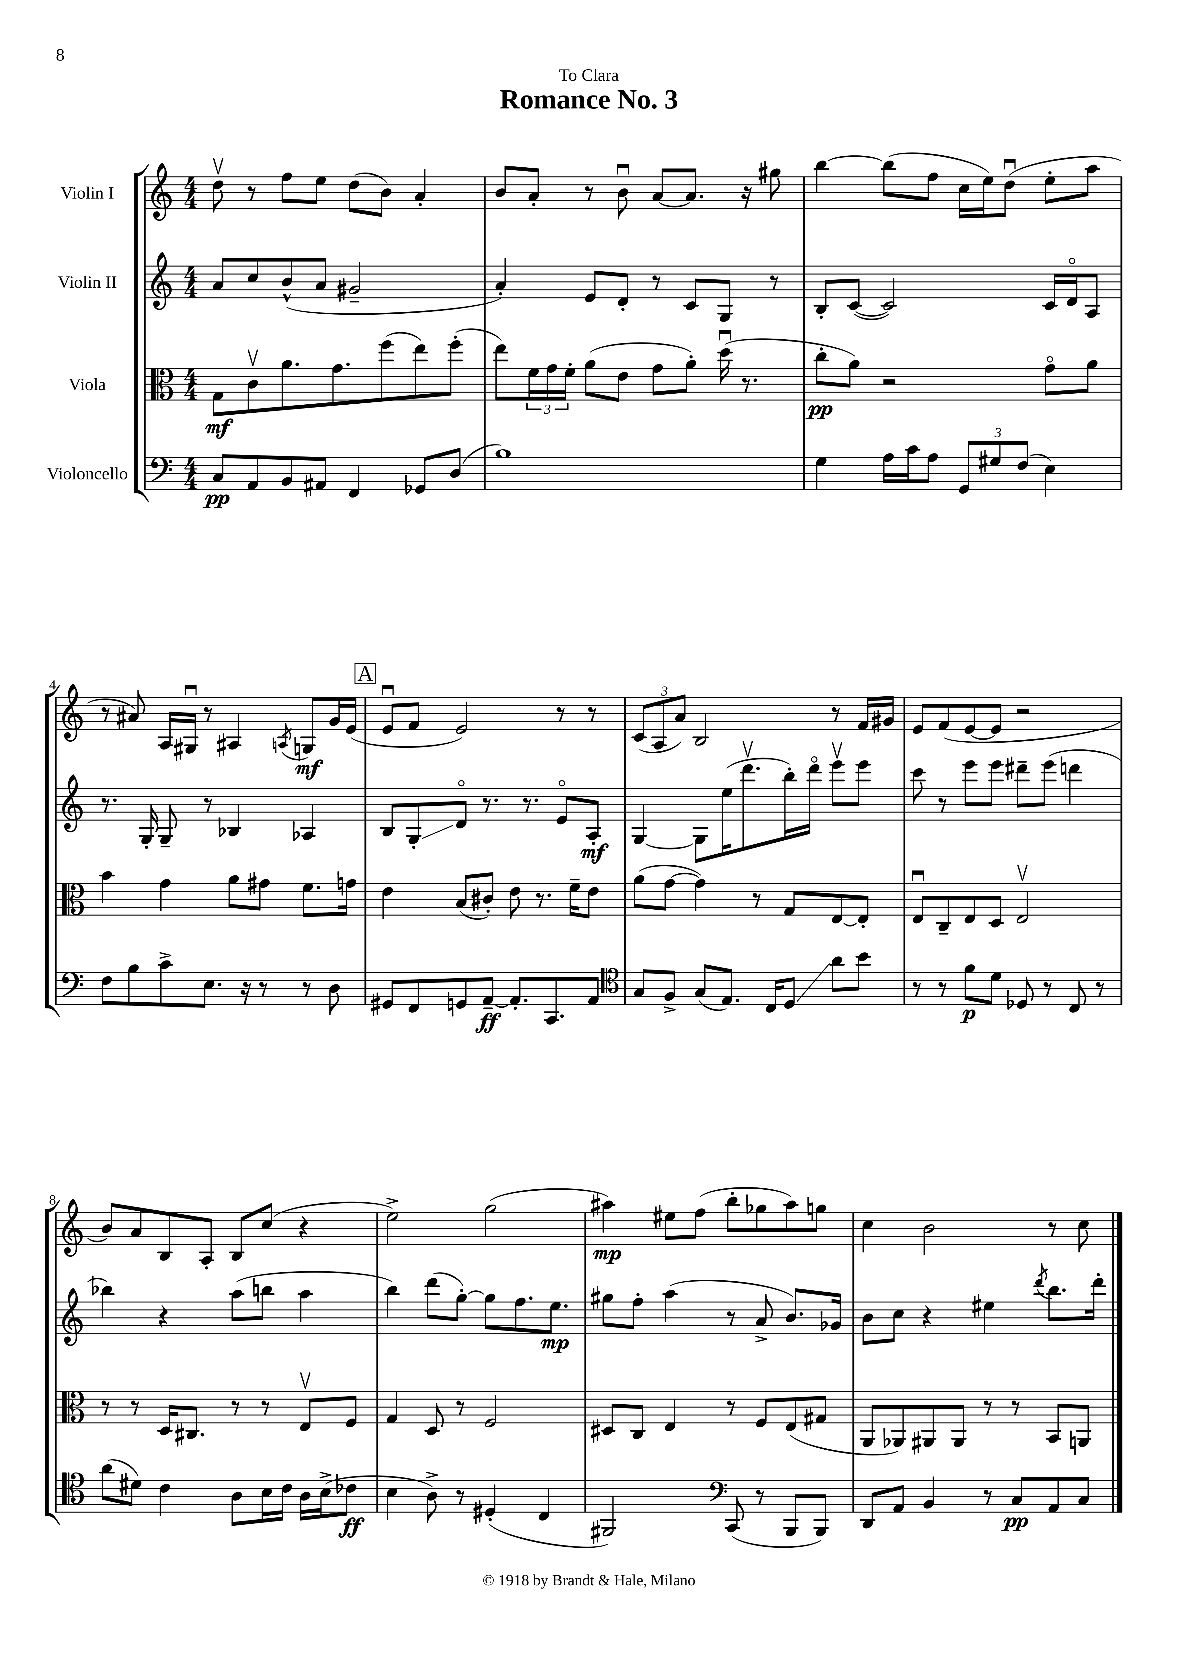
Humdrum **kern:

**kern	**kern	**kern	**kern
*staff4	*staff3	*staff2	*staff1
*clefF4	*clefC3	*clefG2	*clefG2
*k[]	*k[]	*k[]	*k[]
*M4/4	*M4/4	*M4/4	*M4/4
8C/L	8G\L	8a/L	8ddv\
8AA/	8cv\	8cc/	8r
8BB/	8.a\	(8b^^/	8ff\L
8AA#/J	.	8a/J	8ee\J
.	8.g\	.	.
4FF/	.	2g#~/	(8dd\L
.	(8ff\	.	8b\J)
8GG-/L	8ee\)	.	4a'/
(8D/J	(8ff'\J	.	.
=	=	=	=
1B)	8ee\L)	4a'/)	8b/L
.	24f\L	.	8a'/J
.	24g\	.	.
.	24f'\JJ	.	.
.	(8a\L	8e/L	8r
.	8e\J	8d'/J	8bu\
.	8g\L	8r	[8a/L
.	8a'\J)	8c/L	8.a/]J
.	(16ddu\	8G/J	.
.	8.r	.	16r
.	.	8r	8gg#\
=	=	=	=
4G\	8cc'\L	8B'/L	[4bb\
.	8a\J)	([8c/J	.
16A\LL	2r	2c/])	(8bb\]L
16c\J	.	.	.
8A\J	.	.	8ff\J
12GG/L	.	.	16cc\LL
.	.	.	16ee\J)
12G#/	.	.	.
.	.	.	(8ddu\J
(12F/J	.	.	.
4E\)	8go\L	16c/LL	8ee'\L
.	.	16do/J	.
.	8a\J	8A/J	8aa\J
=	=	=	=
8F\L	4b\	8.r	8r
8B\	.	.	8a#/)
.	.	16G'/	.
8c^\	4g\	8G~/	16A/LL
.	.	.	16G#u/JJ
8.E\J	.	8r	8r
.	8a\L	4B-/	4A#/
16r	.	.	.
8r	8g#\J	.	.
.	.	.	8qA/
8r	8.f\L	4A-/	8G/L
8D\	.	.	16g/L
.	16g\Jk	.	(16e/JJ
=	=	=	=
8GG#/L	4e\	8B/L	8eu/L
8FF/	.	8G'/	8f/J
8GG/	(8B/L	8do/J	2e/)
[8AA~/J	8c#'/J)	8.r	.
8.AA'/]L	8e\	.	.
.	.	8.r	.
.	8.r	.	.
8.CC/	.	.	.
.	.	8eo/L	8r
.	16f~\LK	.	.
8AA/J	8e\J	8A'/J	8r
=	=	=	=
*clefC4	*	*	*
8G/L	(8a\L	[4G/	(12c/L
.	.	.	12A/
8F^/J	[8g\J	.	.
.	.	.	12a/J)
(8G/L	4g\])	8G\]L	2B/
8.E/J)	.	(16ee\K	.
.	.	8.dddv\	.
.	8r	.	.
16C/LK	.	.	.
8D/J	8G/L	16bb'\L)	.
.	.	16dddo\JJ	.
8a\L	[8E/	8eeev\L	8r
8b\J	8E'/]J	8eee\J	16f/LL
.	.	.	16g#/JJ
=	=	=	=
8r	8Eu/L	8ccc\	8e/L
8r	8C~/	8r	(8f/
8f\L	8E/	8eee\L	[8e/
8d\J	8D/J	8eee\J	8e/]J
8D-/	2Ev/	8ddd#~\L	2r
8r	.	(8eee\J	.
8C/	.	4ddd\	.
8r	.	.	.
=	=	=	=
(8a\L	8r	4bb-\)	8b/L)
8d#\J)	8r	.	8a/
4c\	16D/LK	4r	8B/
.	8.C#/J	.	.
.	.	.	8A'/J
8A\L	8r	(8aa\L	8B/L
16B\L	8r	8bb\J	(8cc/J
16c\JJ	.	.	.
16A\LL	8Ev/L	4aa\	4r
(16B^\J	.	.	.
8c-\J	8F/J	.	.
=	=	=	=
4B\	4G/	4bb\)	2ee^\)
8A^\)	8D/	(8ddd\L	.
8r	8r	[8gg'\J)	.
(4D#'/	2F/	8gg\]L	(2gg\
.	.	8.ff\	.
4C/	.	.	.
.	.	8.ee\J	.
=	=	=	=
2FF#/)	8D#/L	8gg#\L	4aa#\)
.	8C/J	8ff'\J	.
.	4E/	(4aa\	8ee#\L
.	.	.	(8ff\J
*clefF4	*	*	*
(8CC/	8r	8r	8bb'\L
8r	8F/L	8a^/	8gg-\
8BBB/L	(8E/	8.b/L)	8aa#\)
8BBB/J)	8G#/J	.	8gg\J
.	.	16g-/Jk	.
=	=	=	=
8DD/L	8AA/L	8b\L	4cc\
8AA/J	8AA-/)	8cc\J	.
4BB/	8AA#/	4r	2b\
.	8AA#/J	.	.
8r	8r	4ee#\	.
8C/L	8r	.	.
.	.	8qddd/	.
8AA/	8BB/L	8.bb\L	8r
8C/J	8AA/J	.	8cc\
.	.	16ddd'\Jk	.
==	==	==	==
*-	*-	*-	*-
